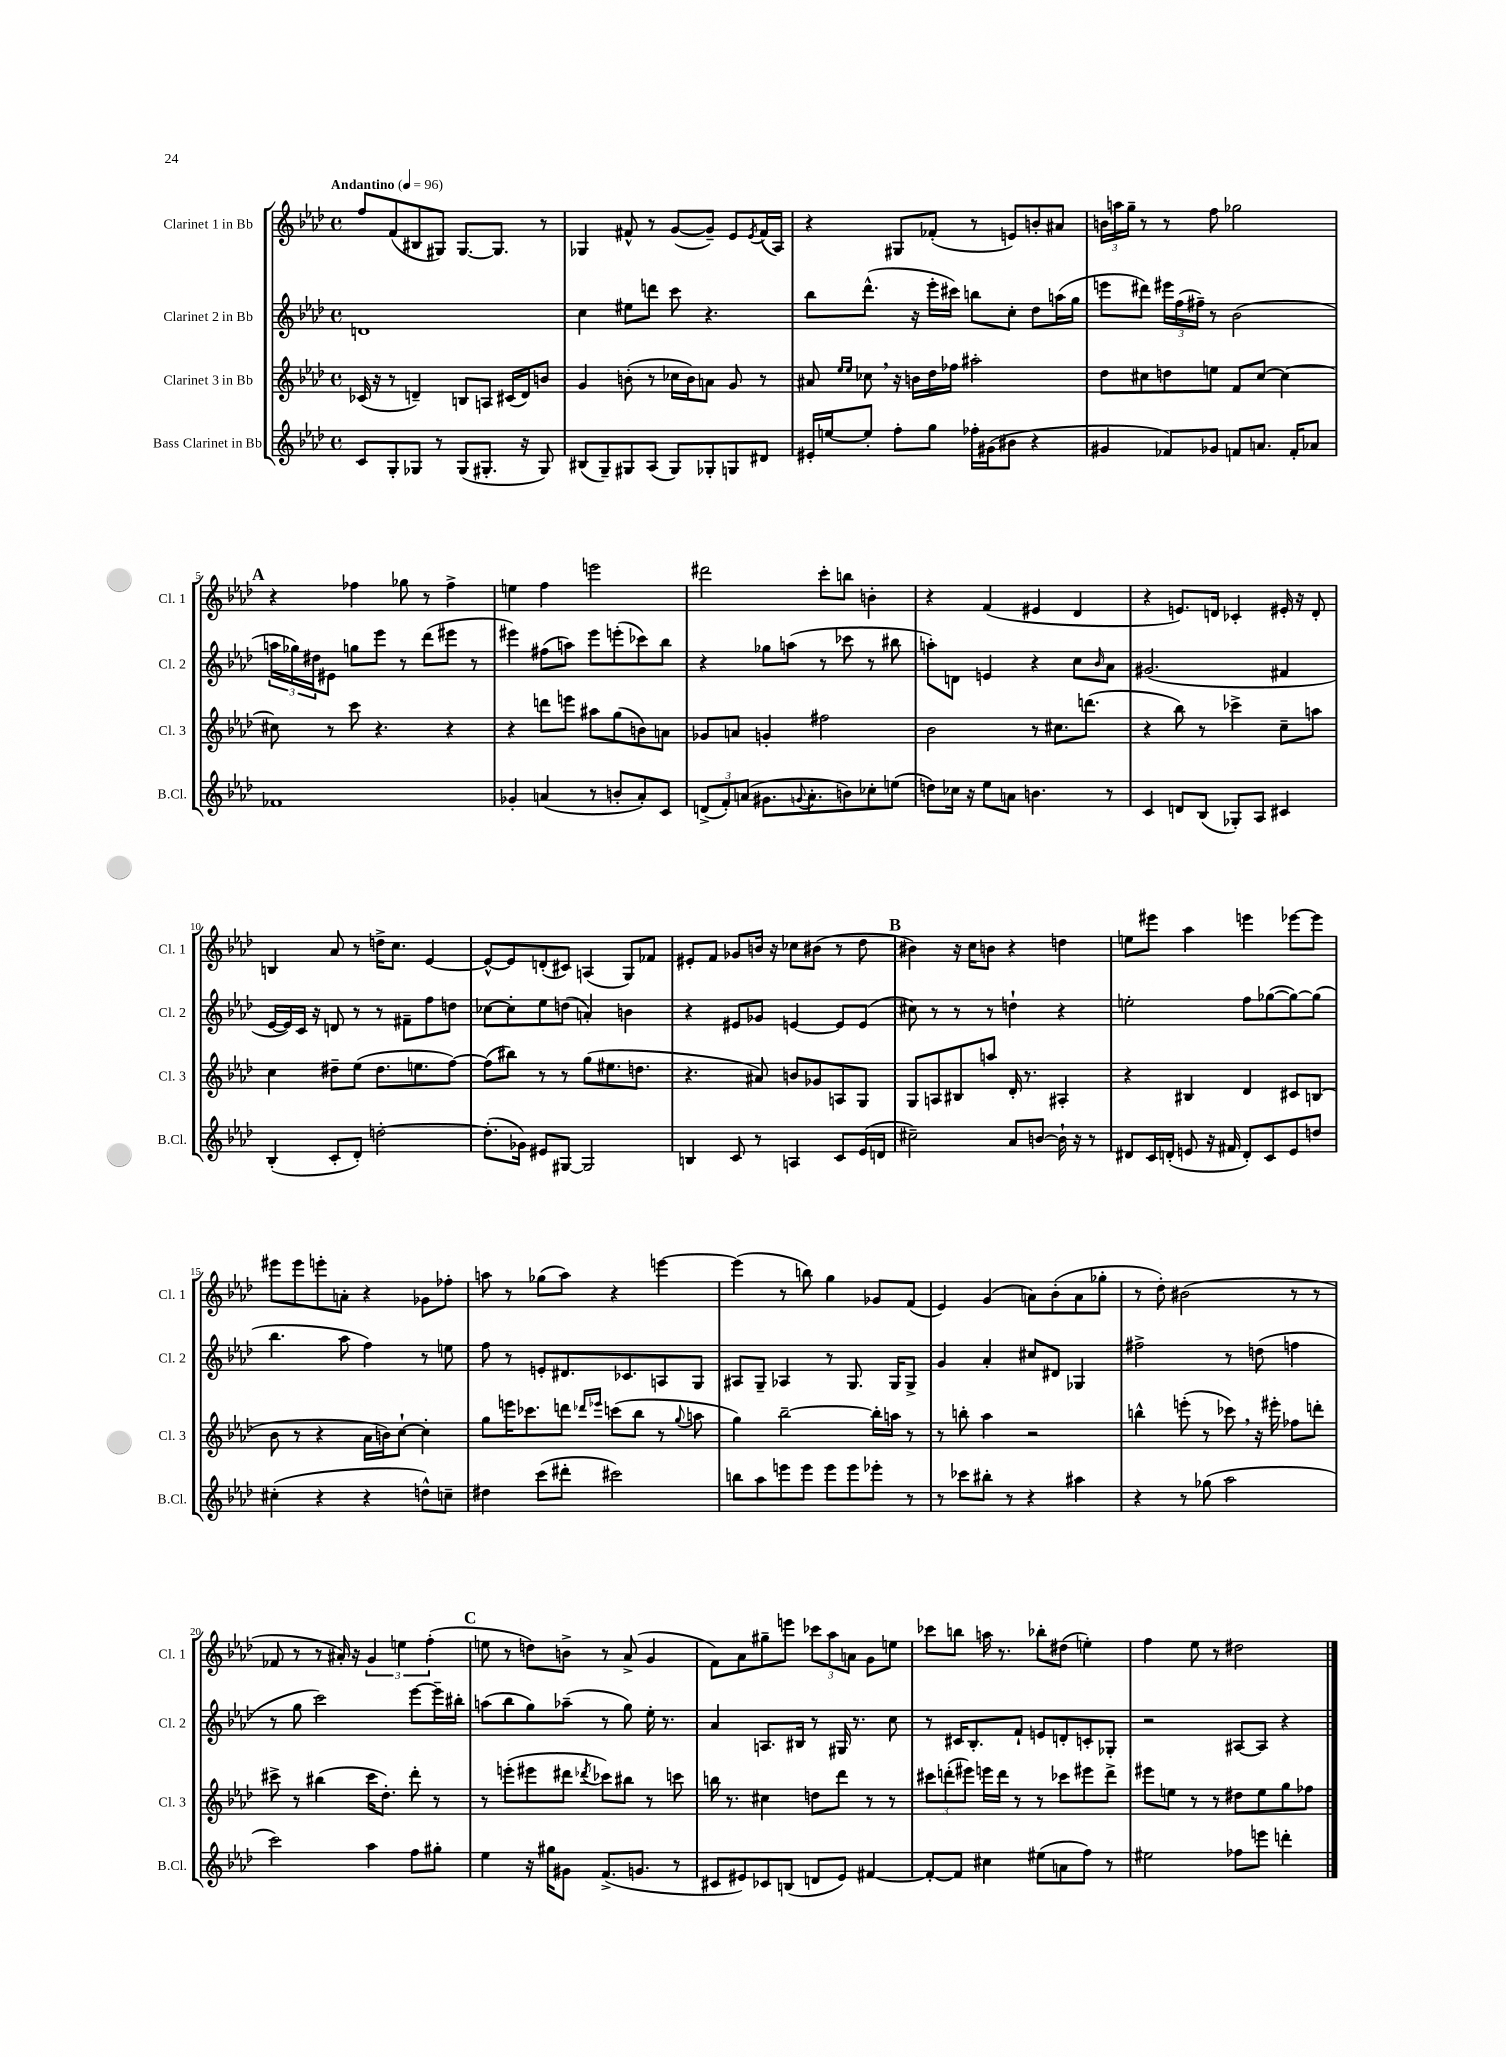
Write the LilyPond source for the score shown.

<<
\new StaffGroup <<
\new Staff = "s0" \with { instrumentName = "Clarinet 1 in Bb" shortInstrumentName = "Cl. 1" } {
    \clef treble \key aes \major \defaultTimeSignature \time 4/4 \tempo "Andantino" 4 = 96
    f''8 f'8( bis8 gis8) gis8.~ gis8. r8 |
    ges4 fis'8-^ r8 g'8~( g'8--) ees'8 \acciaccatura { ees'8 } fis'16( aes16) |
    r4 gis8 fes'8-.( r8 e'8) b'8-. ais'8 |
    \tuplet 3/2 { b'16 a''16 g''16-- } r8 r8 f''8 ges''2 |
    \mark \markup { \bold "A" } r4 fes''4 ges''8 r8 fes''4-> |
    e''4 f''4 e'''2 |
    dis'''2 c'''8-. b''8 b'4-. |
    r4 f'4( eis'4 des'4 |
    r4 e'8.) d'16 ces'4-. eis'16-. r16 d'8-. |
    b4 aes'8 r8 d''16-> c''8. ees'4~ |
    ees'8~-^ ees'8 d'8-.( cis'8) a4( g8) fes'8 |
    eis'8-. f'8 ges'8 b'16 r16 ces''8 bis'8( r8 des''8 |
    \mark \markup { \bold "B" } bis'4) r16 c''16 b'8 r4 d''4 |
    e''8 eis'''8 aes''4 e'''4 ees'''8~ ees'''8 |
    eis'''8 eis'''8 e'''8-. a'8-. r4 ges'8 fes''8-. |
    a''8 r8 ges''8( a''8) r4 e'''4~ |
    e'''4( r8 b''8) g''4 ges'8 f'8( |
    ees'4) g'4( a'8) bes'8-.( a'8 ges''8-. |
    r8 des''8-.) bis'2( r8 r8 |
    fes'8 r8 r8 ais'16-.) r16 \tuplet 3/2 { g'4 e''4 f''4-.( } |
    \mark \markup { \bold "C" } e''8 r8 d''8) b'8-> r8 aes'8->( g'4 |
    f'8) aes'8 gis''8-- e'''8 \tuplet 3/2 { ces'''8 aes''8 a'8 } g'8 e''8 |
    ces'''8 b''8 a''16 r8. bes''8-. dis''8( e''4-.) |
    f''4 ees''8 r8 dis''2 \bar "|." |
}
\new Staff = "s1" \with { instrumentName = "Clarinet 2 in Bb" shortInstrumentName = "Cl. 2" } {
    \clef treble \key aes \major \defaultTimeSignature \time 4/4
    d'1 |
    c''4 eis''8 d'''8 c'''8 r4. |
    bes''8 des'''8.-^( r16 ees'''16-. cis'''16) b''8 c''8-. des''8 a''16( g''16 |
    e'''8 dis'''8) \tuplet 3/2 { eis'''16 f''16( fis''16--) } r8 bes'2( |
    \mark \markup { \bold "A" } \tuplet 3/2 { a''16 ges''16) dis''16 } eis'8 g''8 ees'''8 r8 des'''8( eis'''8 r8 |
    eis'''4) fis''8( a''8) eis'''8 e'''8-.( ces'''8) bes''8 |
    r4 ges''8 a''8( r8 ces'''8 r8 bis''8 |
    a''8-.) d'8 e'4 r4 c''8 \grace { bes'16 } aes'8 |
    gis'2.( fis'4 |
    ees'16~ ees'16) c'16 r16 d'8 r8 r8 fis'8-- f''8 d''8 |
    ces''8~ ces''8-. ees''8 d''8( a'4-.) b'4 |
    r4 eis'8 ges'8 e'4~ e'8 e'8( |
    \mark \markup { \bold "B" } cis''8) r8 r8 r8 d''4-! r4 |
    e''2-. f''8 ges''8~( ges''8~) ges''8( |
    bes''4. aes''8 f''4) r8 e''8 |
    f''8 r8 e'8-. dis'8. ces'8. a8 g8 |
    ais8 g8-- aes4 r8 g8. g16 g8-> |
    g'4 aes'4-. cis''8 dis'8 ges4 |
    fis''2-> r8 d''8( f''4 |
    r8 g''8 c'''2) ees'''8~ ees'''16-- bis''16-. |
    \mark \markup { \bold "C" } a''8( bes''8 g''8) aes''8--( r8 g''8) ees''16-. r8. |
    aes'4 a8. bis16 r8 gis16 r8. c''8 |
    r8 cis'16 bes8.-. f'8-! e'8 d'8-. c'8-. ges8-. |
    r2 ais8~ ais8 r4 \bar "|." |
}
\new Staff = "s2" \with { instrumentName = "Clarinet 3 in Bb" shortInstrumentName = "Cl. 3" } {
    \clef treble \key aes \major \defaultTimeSignature \time 4/4
    ces'16( r16 r8 d'4--) b8 a8 cis'16( d'16) b'8 |
    g'4 b'8-.( r8 ces''16 b'16) a'8 g'8 r8 |
    ais'8 \grace { ees''16 ees''16 } ces''8 \breathe r16 b'16 des''16 fes''16 ais''2-. |
    des''8 cis''8 d''8 e''8 f'8 cis''8~ cis''4~ |
    \mark \markup { \bold "A" } cis''8 r8 c'''8 r4. r4 |
    r4 d'''8 e'''8 ais''8 g''8( b'8) a'8 |
    ges'8 a'8 g'4-. fis''2 |
    bes'2 r8 cis''8. d'''8.( |
    r4 bes''8) r8 ces'''4-> c''8-- a''8 |
    c''4 dis''8-- ees''8( dis''8. e''8. f''8~) |
    f''8( bis''8) r8 r8 g''8( eis''8. d''8. |
    r4. ais'8) b'8 ges'8 a8 g8 |
    \mark \markup { \bold "B" } g8 a8 bis8 a''8 des'16-. r8. ais4-. |
    r4 bis4 des'4 cis'8 b8( |
    bes'8 r8 r4 aes'16 b'16) c''8~-! c''4-. |
    g''8 e'''16 ces'''8. d'''8 \grace { des'''16 ees'''16 } c'''8( bes''8 r8 \appoggiatura { g''8 } a''8 |
    g''4) bes''2~-- bes''16-. a''16 r8 |
    r8 b''8-. aes''4 r2 |
    b''4-^ e'''8-.( r8 ces'''8) \breathe r16 eis'''16-. fes''8 d'''8-. |
    cis'''8-> r8 bis''4( cis'''16 des''8.-.) des'''8-. r8 |
    \mark \markup { \bold "C" } r8 e'''8-.( eis'''8 dis'''8 \acciaccatura { des'''8 } ces'''8) bis''8 r8 c'''8 |
    b''16 r8. cis''4 d''8 des'''8 r8 r8 |
    \tuplet 3/2 { cis'''8 d'''8-.( eis'''8) } e'''16 d'''16 r8 r8 ces'''8 eis'''8 d'''8-> |
    eis'''8 e''8 r8 r8 dis''8 e''8 g''8 fes''8 \bar "|." |
}
\new Staff = "s3" \with { instrumentName = "Bass Clarinet in Bb" shortInstrumentName = "B.Cl." } {
    \clef treble \key aes \major \defaultTimeSignature \time 4/4
    c'8 g8-. ges8 r8 ges8( gis8.-. r16 gis8) |
    bis8( g8--) gis8 aes8( gis8) ges8-. g8 dis'8 |
    eis'16-. e''16~ e''8-. f''8-. g''8 fes''16-. gis'16( bis'8 r4 |
    gis'4 fes'8) ges'8 f'8 a'8. f'16-. aes'8 |
    \mark \markup { \bold "A" } fes'1 |
    ges'4-. a'4( r8 b'8-. a'8-.) c'8 |
    \tuplet 3/2 { d'8->( f'8-.) a'8( } gis'8. \appoggiatura { g'8 } a'8.-. b'8) ces''8-. e''8( |
    d''8) ces''16 r16 ees''8 a'8 b'4. r8 |
    c'4 d'8 bes8( ges8-.) aes8 cis'4 |
    bes4-.( c'8-. des'8-.) d''2~-. |
    d''8.-.( ges'16) eis'8 gis8~ gis2 |
    b4 c'8 r8 a4 c'8 ees'16( d'16 |
    \mark \markup { \bold "B" } cis''2--) aes'8 b'8~ b'16-! r16 r8 |
    dis'8 c'16 d'16-.( e'8 r16 fis'16 d'8-.) c'8 e'8 d''8 |
    cis''4-.( r4 r4 d''8-^) c''8-- |
    dis''4 c'''8( dis'''8-. cis'''2) |
    b''8 aes''8 e'''8 e'''8 e'''8 e'''8 ees'''8-. r8 |
    r8 ces'''8 bis''8-. r8 r4 ais''4 |
    r4 r8 ges''8( aes''2 |
    c'''2) aes''4 f''8 gis''8-. |
    \mark \markup { \bold "C" } ees''4 r16 gis''16 gis'8 f'8.->( g'8. r8 |
    cis'8 eis'8) ces'8 b8( d'8 eis'8) fis'4~ |
    fis'8~-. fis'8 cis''4 eis''8( a'8 f''8) r8 |
    eis''2 fes''8 e'''8 d'''4-. \bar "|." |
}
>>
>>
